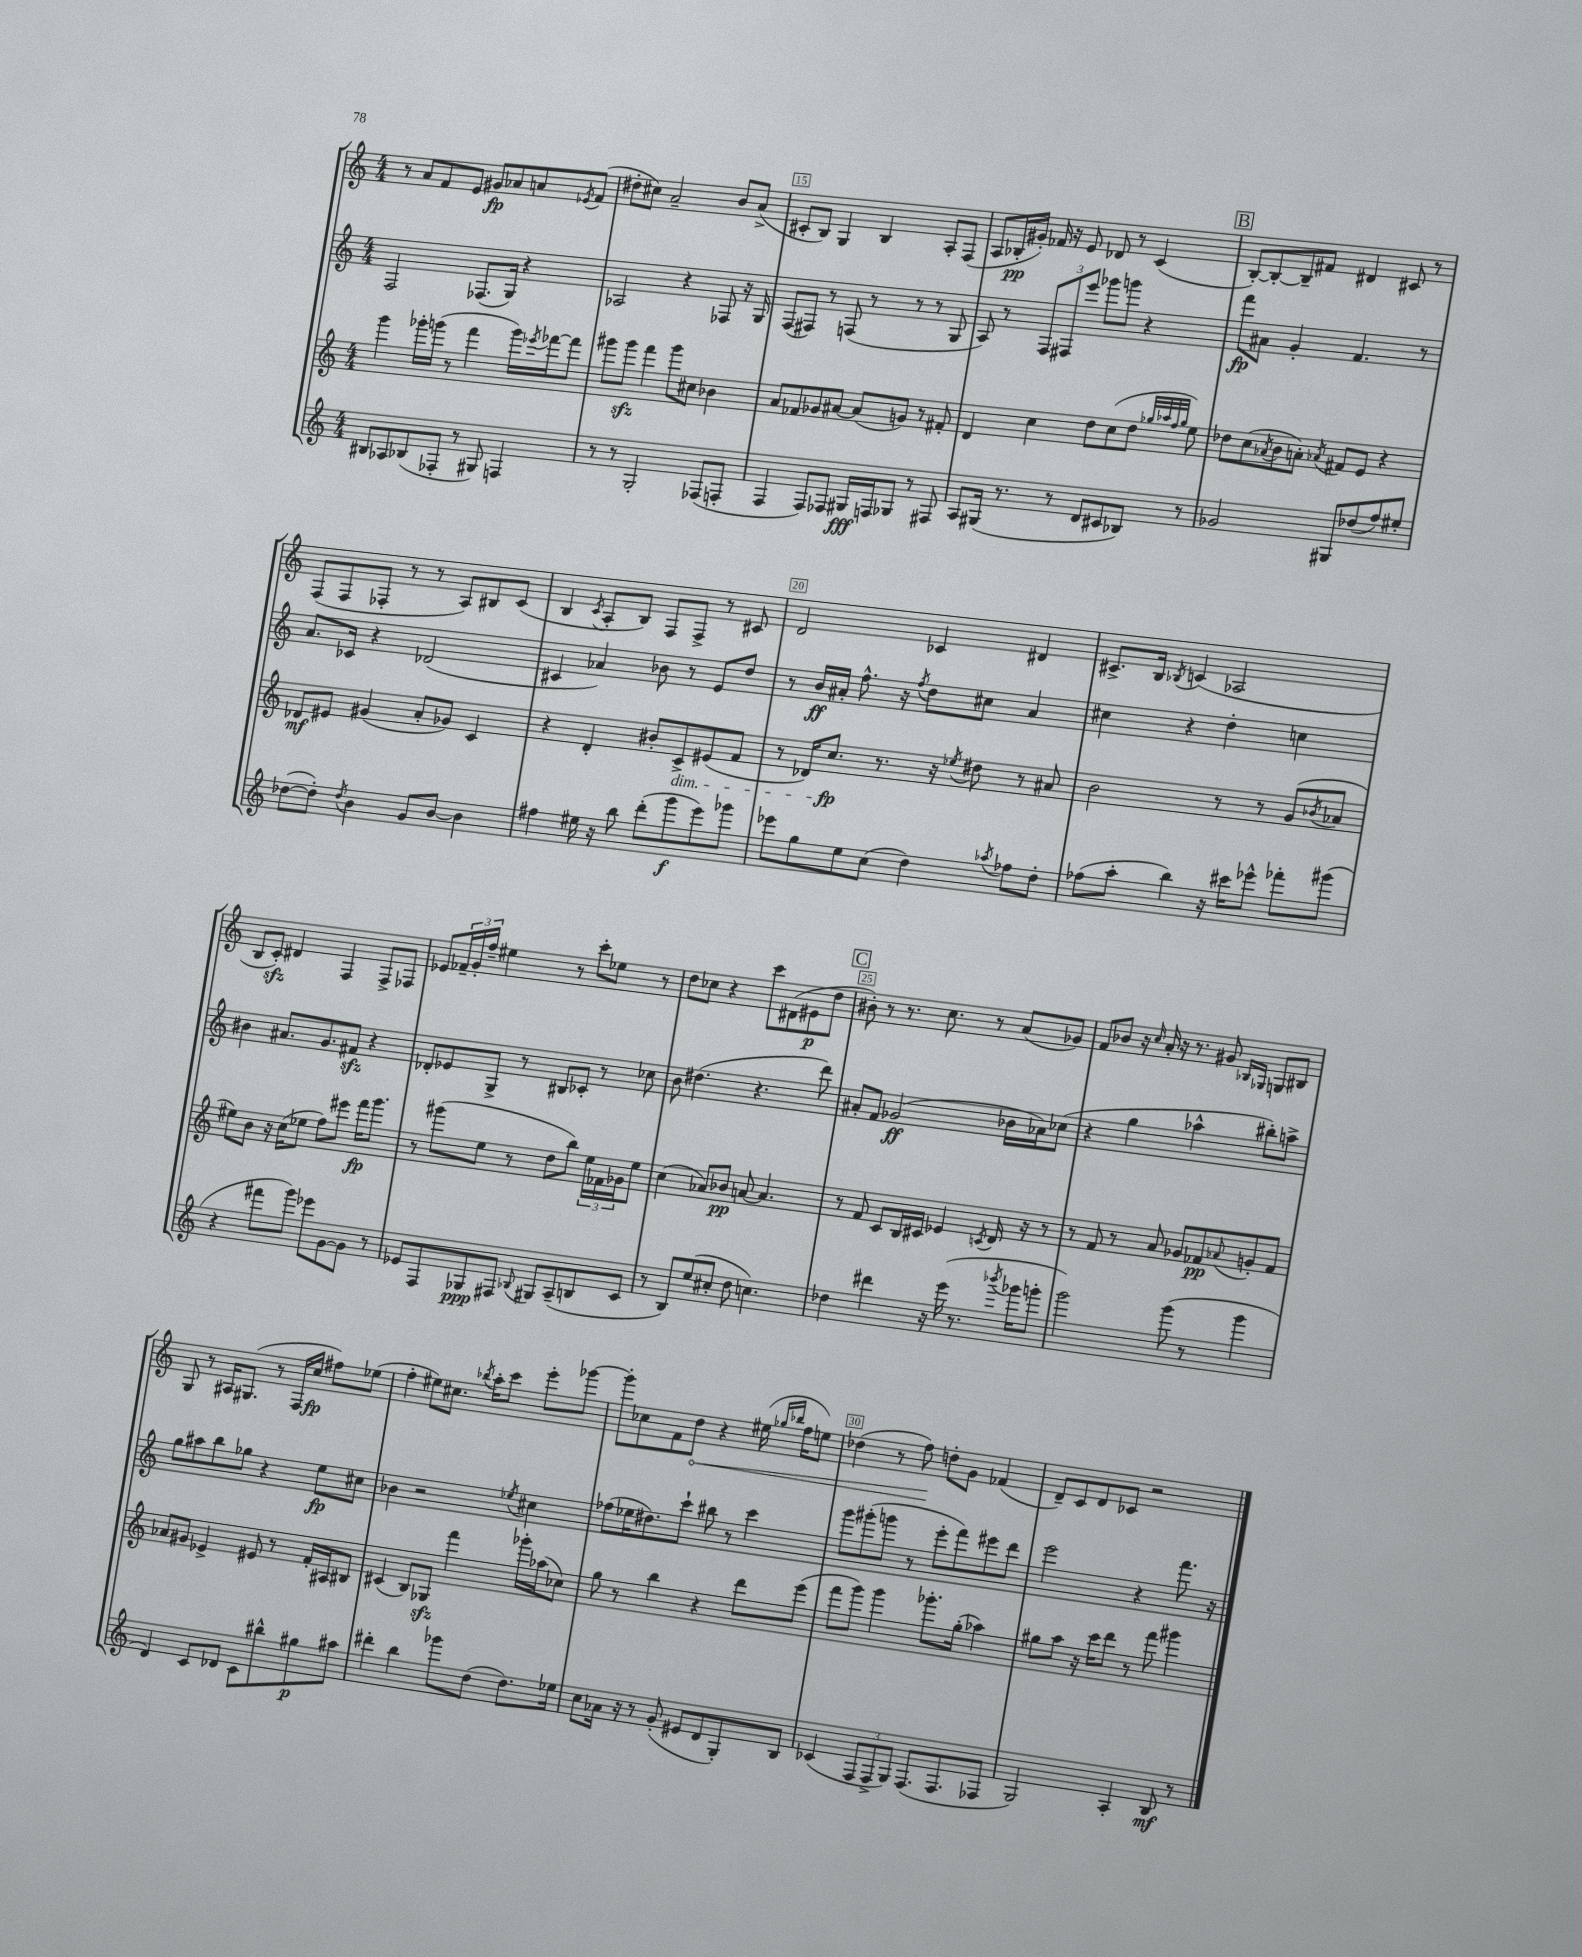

**kern	**dynam	**kern	**dynam	**kern	**dynam	**kern	**dynam
*part4	*part4	*part3	*part3	*part2	*part2	*part1	*part1
*staff4	*staff4	*staff3	*staff3	*staff2	*staff2	*staff1	*staff1
*clefG2	*	*clefG2	*	*clefG2	*	*clefG2	*
*k[]	*	*k[]	*	*k[]	*	*k[]	*
*M4/4	*	*M4/4	*	*M4/4	*	*M4/4	*
=13	=13	=13	=13	=13	=13	=13	=13
8B#X/L	.	4ggg\	.	2F/	.	8r	.
8A-X/	.	.	.	.	.	8a/L	.
(8B-X/	.	16ggg-X'\LL	.	.	.	8f/	.
.	.	(16gggn\JJ	.	.	.	.	.
8F-X'/J	.	8r	.	.	.	8e/J	.
8r	.	4fff\	.	(8.F-X/L	.	8g#X/L	fp
8G#X/)	.	.	.	.	.	8a-X/	.
.	.	.	.	16G/Jk)	.	.	.
4Fn/	.	16ggg\LL)	.	4r	.	8an/	.
.	.	8qeee-X/	.	.	.	.	.
.	.	[16fff-X\J	.	.	.	.	.
.	.	.	.	.	.	8qe-X/	.
.	.	8fff-\J]	.	.	.	(8f/J	.
=14	=14	=14	=14	=14	=14	=14	=14
8r	.	8ggg#X\L	.	2A-X/	.	8dd#X'\L	.
8r	.	8ggg#zz\J	.	.	.	8cc#X\J)	.
2G'/	.	4fff\	.	.	.	2a~/	.
.	.	8ggg#\L	.	4r	.	.	.
.	.	8cc#X\J	.	.	.	.	.
(8F-X/L	.	4b-X\	.	8F-X/	.	8b/L	.
8Fn'/J	.	.	.	16r	.	(8a^/J	.
.	.	.	.	16G/	.	.	.
=15	=15	=15	=15	=15	=15	=15	=15
4F/	.	8a/L	.	(8F/L	.	8c#X'/L	.
.	.	8f-X/	.	8F#X/J)	.	8B/J)	.
8F/L)	.	8g-X/	.	8r	.	4G/	.
8F-X/J	.	[8a#X/J	.	(8Fn/	.	.	.
16G#X/LL	fff	(8a#/L]	.	8r	.	4B/	.
16Fn/J	.	.	.	.	.	.	.
8G-X/J	.	8gn/J)	.	8r	.	.	.
8r	.	8r	.	8r	.	8A'/L	.
8F#X/	.	8f#X'/	.	8G/	.	(8F/J	.
=16	=16	=16	=16	=16	=16	=16	=16
8A/L	.	4d/	.	8A/)	.	8A/L	.
(16G#X/Jk	.	.	.	8r	.	16B-X'/L	pp
8.r	.	.	.	.	.	16g#X'/JJ)	.
.	.	4cc\	.	12F/L	.	16f-X/	.
.	.	.	.	.	.	16r	.
.	.	.	.	12F#X/	.	.	.
8r	.	.	.	.	.	8e/	.
.	.	.	.	12eee/J	.	.	.
8d/L	.	8dd\L	.	8ggg-X\L	.	8d-X/	.
8c#X/	.	(8cc\	.	8gggn\J	.	8r	.
8B-X/J)	.	8dd\J	.	4r	.	(4c/	.
.	.	32qqgg-X/LLL	.	.	.	.	.
.	.	32qqaa-X/	.	.	.	.	.
.	.	32qqff/	.	.	.	.	.
.	.	32qqgg-/JJJ	.	.	.	.	.
8r	.	8ee\)	.	.	.	.	.
!!LO:REH:place=s1:t=B
=17	=17	=17	=17	=17	=17	=17	=17
2g-X/	.	8dd-X\L	.	8fff\L	fp	[8B'/L)	.
.	.	(8cc\	.	8a#X\J	.	8B'/_	.
.	.	8qa-X/	.	.	.	.	.
.	.	8b\	.	4g'/	.	8B~/]	.
.	.	8an'\J)	.	.	.	8f#X/J	.
.	.	8qa-X/	.	.	.	.	.
8G#X/L	.	8f#X/L	.	4.f/	.	4d#X/	.
(8dd-X/	.	8e/J	.	.	.	.	.
8ff/)	.	4r	.	.	.	8c#X/	.
8ee#X'/J	.	.	.	8r	.	8r	.
!!LO:LB:g=z
=18	=18	=18	=18	=18	=18	=18	=18
([8dd-X\L	.	8d-X/L	mf	8.a/L	.	(8F/L	.
8dd-'\J])	.	8e#X/J	.	.	.	8F/	.
.	.	.	.	16c-X/Jk	.	.	.
8qdd-/	.	.	.	.	.	.	.
4b\	.	(4g#X/	.	4r	.	8F-X'/J	.
.	.	.	.	.	.	8r	.
8g/L	.	8a'/L	.	(2d-X/	.	8r	.
[8b/J	.	8g-X/J)	.	.	.	8A/L)	.
4b\]	.	4c/	.	.	.	8B#X/	.
.	.	.	.	.	.	(8c/J	.
=19	=19	=19	=19	=19	=19	=19	=19
4ff#X\	.	4r	.	4c#X/	.	4B/	.
.	.	.	.	.	.	8qc/	.
16ee#X\	.	4d'/	.	4a-X/)	.	8A'/L	.
16r	.	.	.	.	.	.	.
8bb\	.	.	.	.	.	8B/J)	.
(8ddd'\L	.	8b#X'/L	.	8b-X\	.	8F/L	.
!	!	!LO:TX:b:i:t=dim.	!	!	!	!	!
8ggg\	f	8c^/	.	8r	.	8F^/J	.
8eee\)	.	(8e#X/	.	8e/L	.	8r	.
8ggg-X\J	.	8f/J	.	8dd/J	.	8c#X/	.
=20	=20	=20	=20	=20	=20	=20	=20
8eee-X\L	.	8r	.	8r	.	2d/	.
8gg\	.	16d-X/KL)	.	16b/LL	ff	.	.
.	.	8.cc/J	fp	16a#X'/JJ	.	.	.
8ee\	.	.	.	8.ff^^\	.	.	.
(8cc\J	.	8.r	.	.	.	.	.
.	.	.	.	16r	.	.	.
.	.	.	.	8qff/	.	.	.
4dd\)	.	.	.	8dd\L	.	4c-X/	.
.	.	16r	.	.	.	.	.
.	.	8qee-X/	.	.	.	.	.
.	.	8dd#X\	.	8cc#X\J	.	.	.
8qaa-X/	.	.	.	.	.	.	.
8ff-X\L	.	8r	.	4a#/	.	4d#X/	.
8dd'\J	.	8a#X/	.	.	.	.	.
=21	=21	=21	=21	=21	=21	=21	=21
(8ff-X\L	.	2b\	.	4cc#X\	.	8.c#X^/L	.
8aa'\J	.	.	.	.	.	.	.
.	.	.	.	.	.	16B/Jk	.
.	.	.	.	.	.	8qB-X/	.
4bb\)	.	.	.	4r	.	(4cn/	.
16r	.	8r	.	4dd'\	.	2A-X/	.
16ccc#X\KL	.	.	.	.	.	.	.
8eee-X^^\J	.	8r	.	.	.	.	.
8fff-X'\L	.	(8g/L	.	4ccn\	.	.	.
.	.	8qb-X/	.	.	.	.	.
(8ggg#X\J	.	8a-X/J	.	.	.	.	.
!!LO:LB:g=z
=22	=22	=22	=22	=22	=22	=22	=22
4r	.	8ee#X\L)	.	4b#X\	.	8B/L	.
.	.	8b\J	.	.	.	8czz'/J)	.
8fff#X\L	.	16r	.	8.a#X/L	.	4d#X/	.
.	.	(16cc\KL	.	.	.	.	.
8ggg\J)	.	8ee-X\J	.	.	.	.	.
.	.	.	.	8.g/	.	.	.
8eee-X\L	.	8ff\L)	.	.	.	4F/	.
[8g\	.	8eee#X\J	.	8f#Xzz/J	.	.	.
8g\J]	.	16fff\KL	fp	4r	.	8F^/L	.
.	.	8.ggg\J	.	.	.	.	.
8r	.	.	.	.	.	8F-X/J	.
=23	=23	=23	=23	=23	=23	=23	=23
8e-X/L	.	8r	.	8d-X'/L	.	8e-X/L	.
8F/	.	(8ggg#X\L	.	8e-X/	.	24f-X~/L	.
.	.	.	.	.	.	24g'/	.
.	.	.	.	.	.	24ff~/JJ	.
8G-X/	ppp	8ee\J	.	8G^/J	.	4ee#X\	.
8F#X/J	.	8r	.	8r	.	.	.
8qqB-X/	.	.	.	.	.	.	.
8G#X/L	.	8dd\L	.	8B#X/L	.	8r	.
(8A~/	.	8bb\J)	.	8c-X'/J	.	8ccc'\L	.
8Bn/	.	24ee\LL	.	8r	.	8ee-X\J	.
.	.	24f-X\	.	.	.	.	.
.	.	24g-X\J	.	.	.	.	.
8c/J	.	8ee\J	.	8cc-X\	.	8r	.
=24	=24	=24	=24	=24	=24	=24	=24
8r	.	(4cc\	.	8b\	.	8dd\L	.
8B/L)	.	.	.	(4.dd#X\	.	8cc-X\J	.
(8ee/	.	8a-X/L)	.	.	.	4r	.
8cc#X'/J	.	8b-X/J	pp	.	.	.	.
8dd\	.	[8an/	.	4.r	.	8ccc\L	.
4.ccn\)	.	4.a/]	.	.	.	(8d#X\	.
.	.	.	.	.	.	8e#X\	p
.	.	.	.	8ddd\)	.	8dd\J	.
!!LO:REH:place=s1:t=C
=25	=25	=25	=25	=25	=25	=25	=25
4dd-X\	.	8r	.	8a#X'/L	.	8b#X'\)	.
.	.	8f/	.	8f/J	.	8r	.
4ddd#X\	.	8c/L	.	(2g-X/	ff	8.r	.
.	.	16B/L	.	.	.	.	.
.	.	16c#X/JJ	.	.	.	8.cc\	.
16r	.	4e-X/	.	.	.	.	.
(16eee\	.	.	.	.	.	.	.
8.r	.	.	.	.	.	8r	.
.	.	8qcn/	.	.	.	.	.
.	.	16d/	.	16b-X\LL	.	(8a/L	.
8qbbb-X/	.	.	.	.	.	.	.
16ggg-X\KL	.	16r	.	16a-X\J)	.	.	.
8gggn'\J	.	8r	.	(8cc-X\J	.	8g-X/J)	.
=26	=26	=26	=26	=26	=26	=26	=26
2ggg\)	.	8r	.	4r	.	8f/L	.
.	.	8f/	.	.	.	8b-X/J	.
.	.	8r	.	4gg\	.	16r	.
.	.	.	.	.	.	16qqcc/	.
.	.	.	.	.	.	16a'/	.
.	.	8a/	.	.	.	16r	.
.	.	.	.	.	.	8.r	.
(8ggg\	.	8g-X/L	.	4aa-X^^\	.	.	.
8r	.	8f-X/	pp	.	.	8g#X/	.
.	.	.	.	.	.	16qqB-X/LL	.
.	.	8qqa-X/	.	.	.	16qqG-X/JJ	.
4ggg\	.	8gn'/	.	8bb#X'\L)	.	8Gn/L	.
.	.	8f-/J	.	8aan^\J	.	8B#X/J	.
!!LO:LB:g=z
=27	=27	=27	=27	=27	=27	=27	=27
4d/)	.	8a-X/L	.	8gg\L	.	8G/	.
.	.	8g#X/J	.	8aa#X\	.	8r	.
8c/L	.	4e-X^/	.	8bb\	.	16A#X/KL	.
.	.	.	.	.	.	(8.G#X/J	.
8d-X/J	.	.	.	8gg-X\J	.	.	.
8c\L	.	8e#X/	.	4r	.	8r	.
8bb#X^^\	.	8r	.	.	.	16F/LL	.
.	.	.	.	.	.	16cc/JJ	fp
8gg#X\	p	16f'/LL	.	8ee\L	fp	8ff#X\L)	.
.	.	16A#X/J	.	.	.	.	.
8aa#X\J	.	8B#X/J	.	8cc#X\J	.	(8ee-X\J	.
=28	=28	=28	=28	=28	=28	=28	=28
4ddd#X'\	.	(4c#X/	.	4b-X\	.	4ff'\	.
4bb\	.	8B/L)	.	2r	.	8ee#X\L)	.
.	.	8G-Xzz/J	.	.	.	8.cc#X\J	.
8ggg-X\L	.	4fff\	.	.	.	.	.
.	.	.	.	.	.	8qbb-X/	.
.	.	.	.	.	.	16aa'\KL	.
(8dd\J	.	.	.	.	.	8ccc\J	.
.	.	.	.	8qee-X/	.	.	.
8.dd\L)	.	16ggg-X'\LL	.	4cc#X\	.	8eee'\L	.
.	.	(16aa-X\J	.	.	.	.	.
.	.	8cc-X\J)	.	.	.	[8ggg-X\J	.
16ee-X\Jk	.	.	.	.	.	.	.
=29	=29	=29	=29	=29	=29	=29	=29
8cc\L	.	8gg\	.	(8ff-X\L	.	8ggg-'\L]	.
16a-X\Jk	.	8r	.	16ee-X\K	.	8cc-X\	.
16r	.	.	.	8.dd#X\)	.	.	.
8r	.	4bb\	.	.	.	8f\	.
!	!	!	!	!	!	!	!LO:HP:b
(8g'/	.	.	.	8ccc`\J	.	8dd\J	<
8e#X/L	.	4r	.	8bb#X\	.	4r	.
8d/	.	.	.	8r	.	.	.
8G'/)	.	8ddd\L	.	4ccc\	.	(16ee#X\	.
.	.	.	.	.	.	16qqgg-X/LL	.
.	.	.	.	.	.	16qqbb-X/JJ	.
.	.	.	.	.	.	16ff\KL	.
8B/J	.	(8eee\J	.	.	.	8een\J)	.
=30	=30	=30	=30	=30	=30	=30	=30
(4c-X/	.	8fff\L	.	8ggg\L	.	(4dd-X\	.
.	.	8ggg\J)	.	(8ggg#X'\	.	.	.
12F/L	.	4ggg\	.	8gggn\J	.	8r	.
12F^/	.	.	.	.	.	.	.
.	.	.	.	8r	.	8ff\)	.
12G/J)	.	.	.	.	.	.	.
(8.F/L	.	8.ggg-X'\L	.	8eee'\L	.	8ddn'\L	[
.	.	.	.	8fff\)	.	8g\J	.
8.F/	.	(16gg'\Jk	.	.	.	.	.
.	.	4aa-X\)	.	8eee#X\	.	(4f-X/	.
8F-X/J	.	.	.	8ddd\J	.	.	.
=31	=31	=31	=31	=31	=31	=31	=31
2G/)	.	8gg#X\L	.	2eee\	.	8d~/L)	.
.	.	8aa\J	.	.	.	8c/	.
.	.	16r	.	.	.	8d/	.
.	.	16ccc\KL	.	.	.	.	.
.	.	8ddd\J	.	.	.	8c-X/J	.
4A'/	.	8r	.	4r	.	2r	.
.	.	8fff\	.	.	.	.	.
8B/	mf	4ggg#X\	.	8.fff\	.	.	.
8r	.	.	.	.	.	.	.
.	.	.	.	16r	.	.	.
==	==	==	==	==	==	==	==
*-	*-	*-	*-	*-	*-	*-	*-
